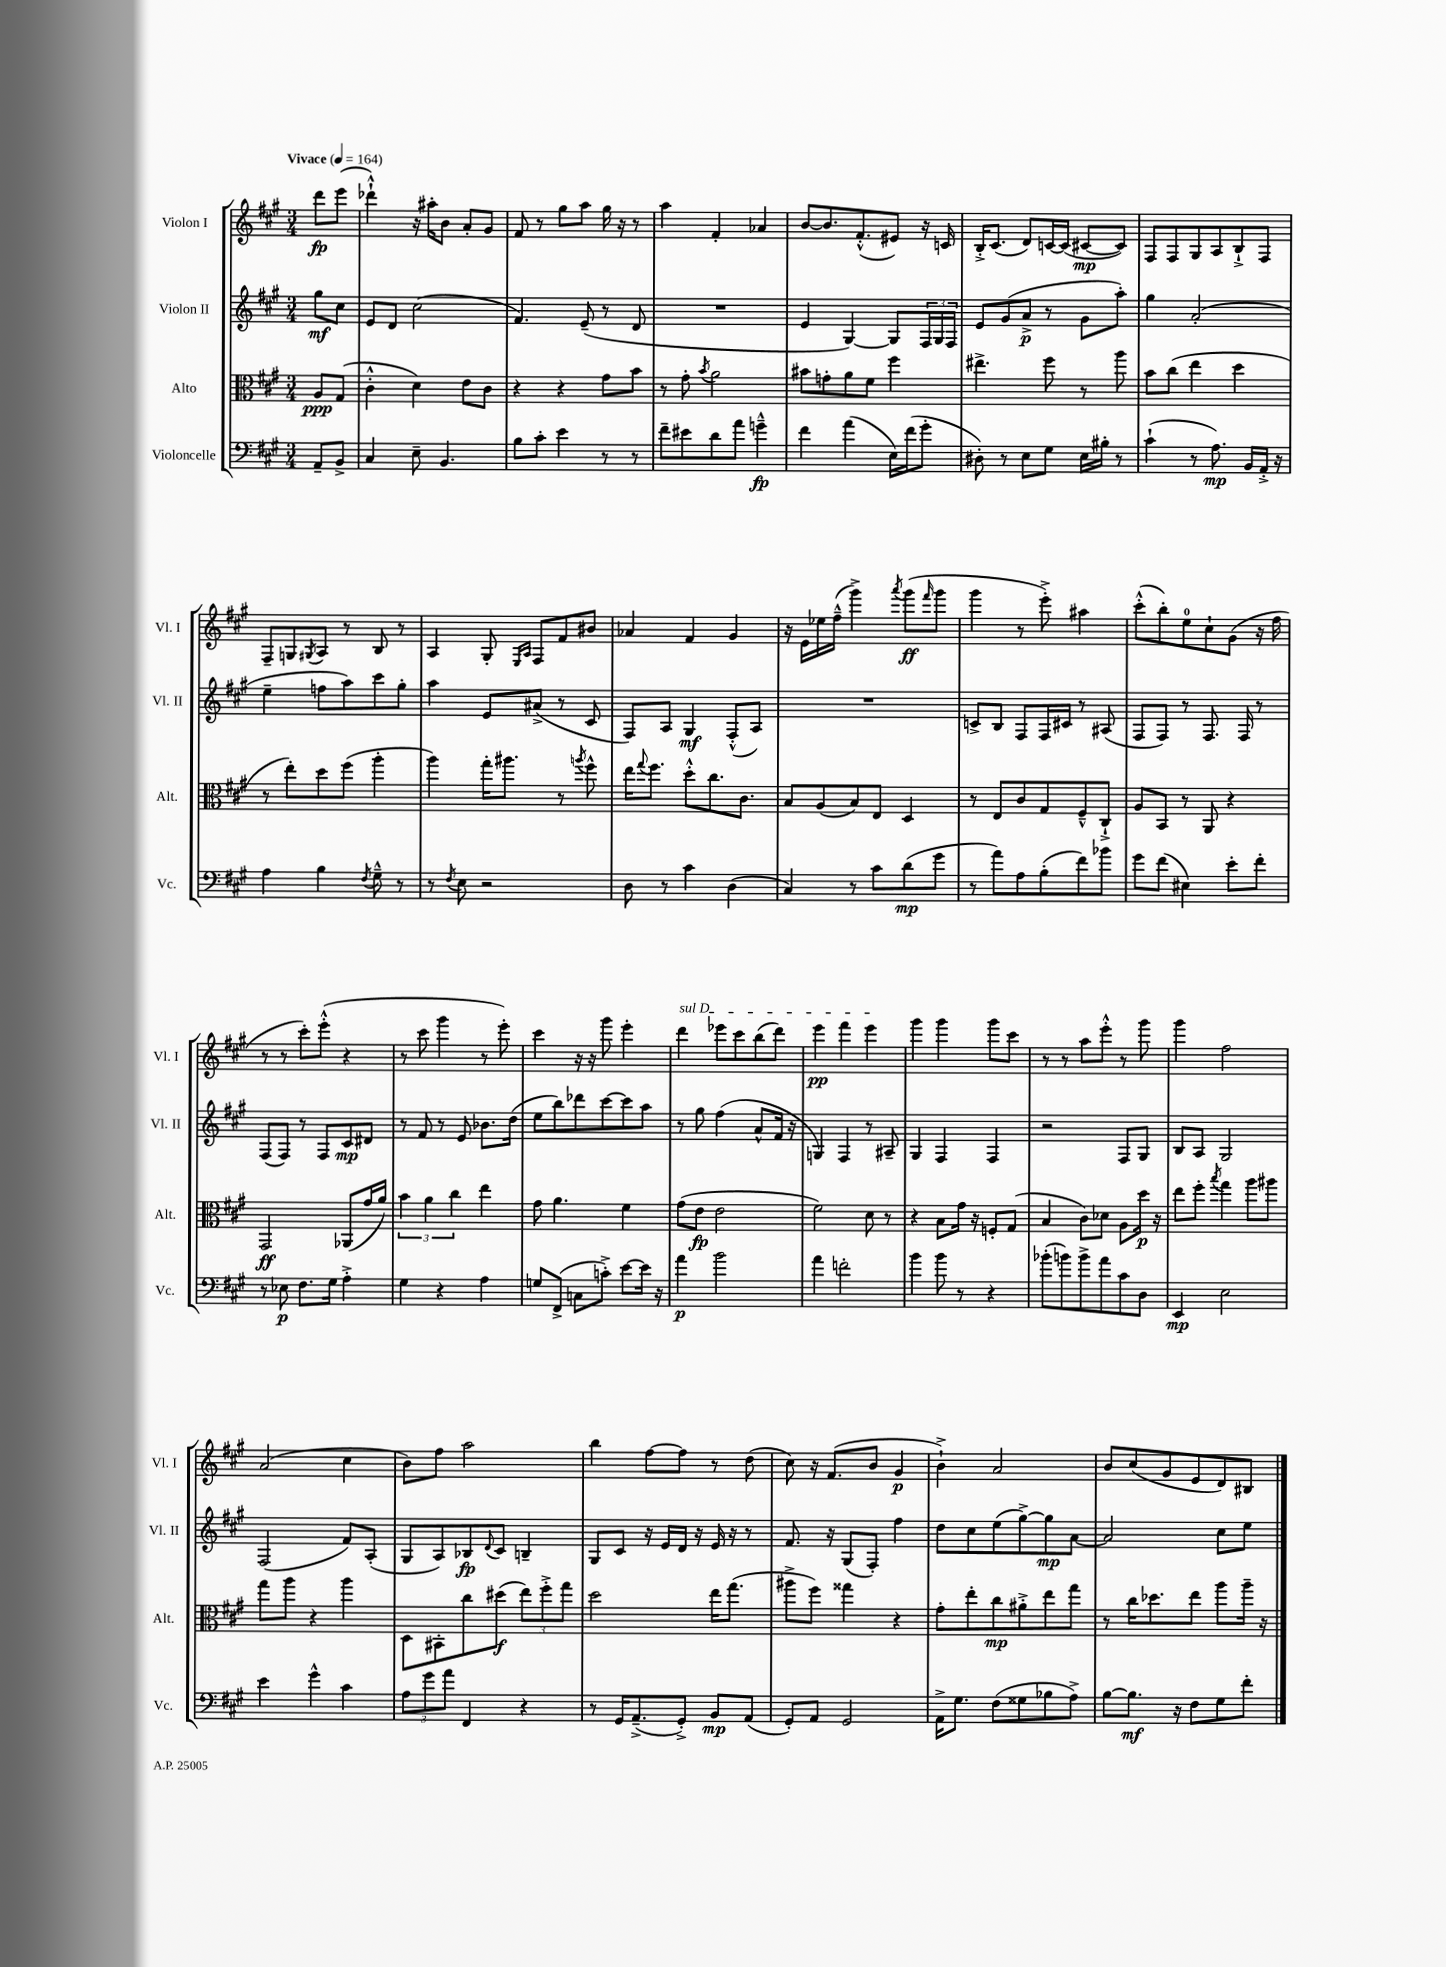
<<
\new StaffGroup <<
\new Staff = "s0" \with { instrumentName = "Violon I" shortInstrumentName = "Vl. I" } {
    \clef treble \key a \major \numericTimeSignature \time 3/4 \partial 4 \tempo "Vivace" 4 = 164
    d'''8\fp e'''8( |
    des'''4-!-^) r16 ais''16-. b'8 a'8-. gis'8 |
    fis'8 r8 gis''8 a''8 gis''16 r16 r8 |
    a''4 fis'4-. aes'4 |
    b'8~ b'8. fis'8.-.-^( eis'8) r16 c'16 |
    b16-.-> cis'8.( d'8) c'16~ c'16( cis'8~\mp cis'8) |
    fis8 fis8 gis8 a8 b8-!-> fis8 |
    fis8-- g8 \acciaccatura { gis8 } a8 r8 b8 r8 |
    a4 gis8-. \grace { e16 a16 } fis8 fis'8 bis'8 |
    aes'4 fis'4 gis'4 |
    r16 e'16 ees''16 fis''16---^( gis'''4->) \acciaccatura { a'''8 } gis'''8\ff( \grace { fis'''16 } gis'''8 |
    gis'''4 r8 e'''8-.->) ais''4 |
    cis'''8-.-^( b''8-.) e''8-0 cis''8-! gis'8( r16 fis''16 |
    r8 r8 cis'''8-.) e'''8-.-^( r4 |
    r8 cis'''8 gis'''4 r8 e'''8-.) |
    cis'''4 r16 r16 gis'''8 e'''4-. |
    \once \override TextSpanner.bound-details.left.text = \markup { \italic "sul D" } d'''4\startTextSpan ees'''8 cis'''8 b''8( d'''8) |
    e'''4\pp fis'''4 e'''4\stopTextSpan |
    gis'''4 gis'''4 gis'''8 cis'''8 |
    r8 r8 a''8 e'''8-.-^ r8 gis'''8 |
    gis'''4 fis''2 |
    a'2( cis''4 |
    b'8) fis''8 a''2 |
    b''4 fis''8~ fis''8 r8 d''8( |
    cis''8) r16 fis'8.( b'8 gis'4\p |
    b'4-!->) a'2 |
    b'8 cis''8( gis'8 e'8 d'8) bis8 \bar "|." |
}
\new Staff = "s1" \with { instrumentName = "Violon II" shortInstrumentName = "Vl. II" } {
    \clef treble \key a \major \numericTimeSignature \time 3/4 \partial 4
    gis''8\mf cis''8 |
    e'8 d'8 cis''2( |
    fis'4.) e'8--( r8 d'8 |
    R2. |
    e'4 gis4~) gis8 \tuplet 3/2 { fis16 gis16 fis16 } |
    e'8 gis'8( a'8->\p r8 gis'8 a''8-.) |
    gis''4 a'2-.( |
    e''4-- f''8 a''8) cis'''8 gis''8-. |
    a''4 e'8 ais'8->( r8 cis'8 |
    fis8) a8 gis4\mf fis8-.-^( a8) |
    R2. |
    c'8-> b8 fis8 fis16 cis'16 r8 ais8( |
    fis8 fis8) r8 fis8. fis16 r8 |
    fis8( fis8) r8 fis8 cis'8\mp dis'8 |
    r8 fis'8 r8 e'8 bes'8. d''16( |
    e''8 b''8) des'''8 cis'''8~ cis'''8 a''8 |
    r8 gis''8 fis''4( a'8-^ fis'16 r16 |
    g4) fis4 r8 ais8-- |
    gis4 fis4 fis4 |
    r2 fis8 gis8 |
    b8 a8 gis2 |
    fis2( fis'8) a8-.( |
    gis8 a8) bes8\fp \appoggiatura { d'8 } cis'8 b4-- |
    gis8 cis'8 r16 e'16 d'16 r16 e'16 r16 r8 |
    fis'8. r16 gis8( fis8-.) fis''4 |
    d''8 cis''8 e''8( gis''8~->) gis''8\mp a'8~ |
    a'2 cis''8 e''8 \bar "|." |
}
\new Staff = "s2" \with { instrumentName = "Alto" shortInstrumentName = "Alt." } {
    \clef alto \key a \major \numericTimeSignature \time 3/4 \partial 4
    a8\ppp gis8( |
    cis'4-.-^ d'4) e'8 cis'8 |
    r4 r4 gis'8 b'8 |
    r8 gis'8-. \acciaccatura { b'8 } a'2 |
    bis'8 g'8-. a'8 fis'8 fis''4 |
    eis''4.-> fis''8 r8 a''8 |
    b'8 cis''8( e''4 d''4 |
    r8 e''8-.) d''8 fis''8( a''4-. |
    a''4) gis''16-. ais''8. r8 \acciaccatura { a''8 } fis''8-^ |
    e''16 \appoggiatura { gis''8 } fis''8. d''8-.-^ cis''8. cis'8. |
    b8 a8( b8) e8 d4 |
    r8 e8 cis'8 gis8 fis8---^ cis8-!-> |
    a8 b,8 r8 a,8 r4 |
    gis,2\ff aes,8( gis'16 a'16) |
    \tuplet 3/2 { b'4 a'4 cis''4 } e''4 |
    gis'8 a'4. fis'4 |
    gis'8( e'8\fp e'2 |
    fis'2) d'8 r8 |
    r4 b8 gis'16 r16 f8-. gis8( |
    b4 cis'8) des'8 a8 d''16\p r16 |
    e''8 fis''8-. \acciaccatura { b''8 } gis''4 a''8 ais''8 |
    gis''8 a''8 r4 a''4 |
    d8 bis,8-. cis''8 dis''8\f( \tuplet 3/2 { e''8) fis''8-.-> gis''8 } |
    d''2 e''16 gis''8.( |
    ais''8-> fis''8) gisis''4 r4 |
    gis'8-. e''8-. cis''8\mp ais'8-.-> e''8 gis''8 |
    r8 cis''16 des''8. e''8 a''8 a''16-- r16 \bar "|." |
}
\new Staff = "s3" \with { instrumentName = "Violoncelle" shortInstrumentName = "Vc." } {
    \clef bass \key a \major \numericTimeSignature \time 3/4 \partial 4
    a,8-- b,8-> |
    cis4 e8-- b,4. |
    b8 cis'8-. e'4 r8 r8 |
    fis'8-- eis'8 d'8 a'8 g'4---^\fp |
    fis'4 a'4( e16) fis'16( gis'8-. |
    dis8-.) r8 e8 gis8 e16 bis16-. r8 |
    cis'4-!( r8 a8.\mp) b,16 a,16-.-> r16 |
    a4 b4 \acciaccatura { fis8 } gis8---^ r8 |
    r8 \acciaccatura { fis8 } e8 r2 |
    d8 r8 cis'4 d4( |
    cis4) r8 cis'8 d'8\mp( gis'8 |
    r8 a'8) a8 b8-.( fis'8) bes'8 |
    gis'8 fis'8( eis4) e'8-. fis'8-. |
    r8 ees8\p fis8. gis16 a4-.-> |
    gis4 r4 a4 |
    g8 fis,8->( c8 c'8-.->) e'8~ e'16 r16 |
    a'4\p b'2 |
    a'4 f'2-. |
    b'4 b'8 r8 r4 |
    bes'8-.( b'8) b'8-> a'8 cis'8 d8 |
    e,4\mp e2 |
    e'4 gis'4-^ cis'4 |
    \tuplet 3/2 { a8 gis'8 a'8 } fis,4 r4 |
    r8 gis,16 a,8.--->( gis,8-.->) b,8\mp a,8( |
    gis,8-.) a,8 gis,2 |
    a,16-> gis8. fis8( gisis8 bes8 a8->) |
    b8~ b8.\mf r16 fis8 gis8 fis'8-. \bar "|." |
}
>>
>>
\layout { \context { \Score \remove "Bar_number_engraver" } }
